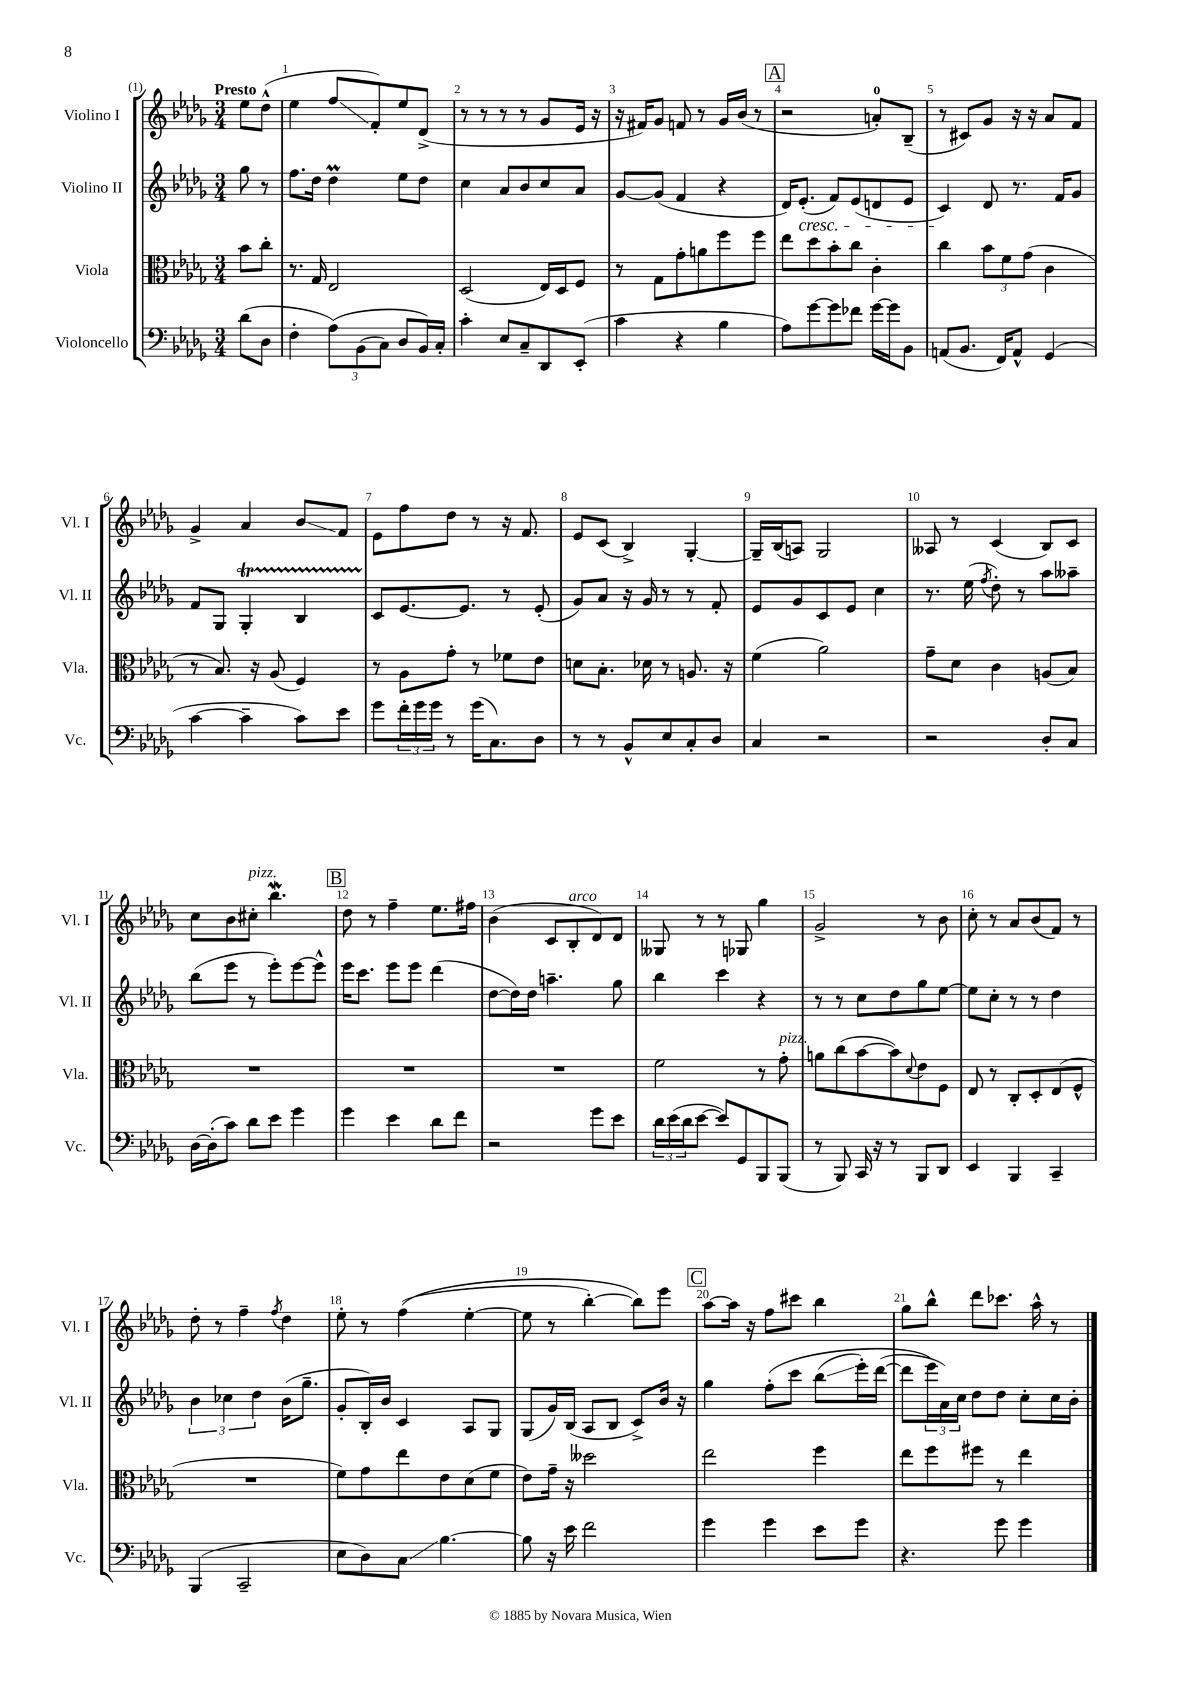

**kern	**kern	**kern	**kern
*staff4	*staff3	*staff2	*staff1
*clefF4	*clefC3	*clefG2	*clefG2
*k[b-e-a-d-g-]	*k[b-e-a-d-g-]	*k[b-e-a-d-g-]	*k[b-e-a-d-g-]
*M3/4	*M3/4	*M3/4	*M3/4
(8d-\L	8b-\L	8gg-\	8ee-\L
8D-\J	8cc'\J	8r	(8dd-^^\J
=	=	=	=
4F'\	8.r	8.ff\L	4ee-\
.	16G-/	16dd-\Jk	.
&(12A-\L)	2E-/	4dd-\	8ff/L
(12BB-\	.	.	.
.	.	.	8f'/)
12C\J)	.	.	.
8D-/L	.	8ee-\L	8ee-/
16BB-/L&)	.	8dd-\J	(8d-^/J
16C'/JJ	.	.	.
=	=	=	=
4c'\	(2D-/	4cc\	8r
.	.	.	8r
8E-/L	.	8a-/L	8r
8C~/	.	8b-/	8r
8DD-/	16E-/LL)	8cc/	8g-/L
.	16D-/J	.	.
(8EE-'/J	8F/J	8a-/J	16e-/Jk
.	.	.	16r
=	=	=	=
4c\	8r	[8g-/L	16r
.	.	.	16f#/LK)
.	8G-\L	(8g-/]J	8g-/J
4r	8g-'\	4f/	8f/
.	8a\	.	8r
4B-\	8ff\	4r	16g-/LL
.	.	.	(16b-/JJ
.	8ff\J	.	8r
=	=	=	=
8A-\L)	8ee-\L	16d-/LK)	2r
.	.	(8.e-'/J	.
[8g-\	8dd-\	.	.
8g-\]	8b-'\	8f/L)	.
8f-\J	8cc\J	(8e-/	.
[16g-\LL	4c'\	8d/	8a'/L)
16g-\]J	.	.	.
8BB-\J	.	8e-/J	(8B-~/J
=	=	=	=
(8AA/L	4cc\	4c/)	8r
8.BB-/J	.	.	8c#/L)
.	12b-\L	8d-/	8g-/J
16FF/LK)	.	.	.
.	12f\	.	.
8AA^^/J	.	8.r	16r
.	(12g-\J	.	.
.	.	.	16r
(4GG-/	4c\	.	8a-/L
.	.	16f/LK	.
.	.	8g-/J	8f/J
=	=	=	=
[4c\	8r	8f/L	4g-^/
.	8.B-/)	8G-/J	.
4c~\]	.	4G-'/	4a-/
.	16r	.	.
.	(8A-/	.	.
8c\L)	4F/)	4B-/	8b-/L
8e-\J	.	.	8f/J
=	=	=	=
8g-\L	8r	8c/L	8e-\L
24f'\L	8A-\L	[8.e-/	8ff\
24g-\	.	.	.
24g-\JJ	.	.	.
8r	8g-'\J	.	8dd-\J
.	.	8.e-/]J	.
(16g-\LK	8r	.	8r
8.C\)	.	.	.
.	8f-\L	8r	16r
.	.	.	8.f/
8D-\J	8e-\J	(8e-'/	.
=	=	=	=
8r	8d\L	8g-/L)	8e-/L
8r	8.B-'\J	8a-/J	(8c/J
8BB-^^/L	.	16r	4B-^/)
.	16d-\	16g-/	.
8E-/	8r	8r	.
8C'/	8.A/	8r	[4G-'/
8D-/J	.	8f'/	.
.	16r	.	.
=	=	=	=
4C/	(4f\	8e-/L	16G-~/]LL
.	.	.	(16B-/J
.	.	8g-/	8A/J)
2r	2a-\)	8c/	2G-/
.	.	8e-/J	.
.	.	4cc\	.
=	=	=	=
2r	8g-~\L	8.r	8A--/
.	8d-\J	.	8r
.	.	(16ee-\	.
.	.	8qff/	.
.	4c\	8dd-'\)	(4c/
.	.	8r	.
8D-'/L	(8A/L	8aa-\L	8B-/L)
8C/J	8B-/J)	8aa--~\J	8c/J
=	=	=	=
[16D-\LL	2.r	(8bb-\L	8cc\L
(16D-'\]J	.	.	.
8c\J)	.	8eee-\J	8b-\
8d-\L	.	8r	8cc#'\J
8e-\J	.	8eee-'\L)	4.bb-\
4g-\	.	[8eee-\	.
.	.	8eee-^^\]J	.
=	=	=	=
4g-\	2.r	16eee-\LK	8dd-\
.	.	8.ccc\J	.
.	.	.	8r
4e-\	.	8eee-\L	4ff~\
.	.	8eee-\J	.
8d-\L	.	(4ddd-\	8.ee-\L
8f\J	.	.	.
.	.	.	16ff#\Jk
=	=	=	=
2r	2.r	[8dd-\L	(4b-\
.	.	16dd-\]L)	.
.	.	16dd-\JJ	.
.	.	4.aa~\	8c/L
.	.	.	8B-'/
8g-\L	.	.	8d-/)
8e-\J	.	8gg-\	8d-/J
=	=	=	=
24d-\LL	2f\	4bb-\	8G--/
(24e-\	.	.	.
24d-\J	.	.	.
[8e-\J	.	.	8r
8e-/]L)	.	4ccc\	8r
8GG-/	.	.	8G-/
8BBB-/	8r	4r	4gg-\
(8BBB-/J	8g-'\	.	.
=	=	=	=
8r	8a\L	8r	2g-^/
8BBB-/)	(8cc\	8r	.
16CC/	[8b-\	8cc\L	.
16r	.	.	.
8r	8b-\])	8dd-\	.
.	8qqd-/	.	.
8BBB-/L	8e-\	8gg-\	8r
8DD-/J	8F\J	[8ee-\J	8b-\
=	=	=	=
4EE-/	8E-/	8ee-\]L	8cc'\
.	8r	8cc'\J	8r
4BBB-/	8C'/L	8r	8a-/L
.	8D-'/	8r	(8b-/
4CC~/	(8E-/	4dd-\	8f/J)
.	8F^^/J	.	8r
=	=	=	=
(4BBB-/	2.r	6b-\	8dd-'\
.	.	.	8r
.	.	6cc-\	.
2CC~/	.	.	4ff~\
.	.	6dd-\	.
.	.	.	8qff/
.	.	(16b-\LK	4dd-\
.	.	8.gg-~\J	.
=	=	=	=
8E-\L	8f\L)	8g-'/L	8ee-'\
8D-\)	8g-\	16B-'/L)	8r
.	.	16b-/JJ	.
8C\J	8ee-\	4c/	&((4ff\
[4.B-\	8e-\	.	.
.	(8d-\	8A-/L	[4ee-'\
.	8f\J	8G-/J	.
=	=	=	=
8B-\]	8e-\L)	(8G-/L	8ee-\]
16r	16g-~\Jk	16g-/L)	8r
16e-\	16r	(16B-/JJ	.
2f\	2dd--\	8A-/L	[4bb-'\)
.	.	8B-/J	.
.	.	8c^/L)	8bb-\]L&)
.	.	16b-/Jk	8eee-\J
.	.	16r	.
=	=	=	=
4g-\	2ee-\	4gg-\	[8aa-\L
.	.	.	16aa-\]Jk
.	.	.	16r
4g-\	.	&(8ff'\L	8ff\L
.	.	8ccc\J	8ccc#\J
8e-\L	4ff\	(8bb-\L	4bb-\
8g-\J	.	16eee-'\L)	.
.	.	([16ddd-\JJ	.
=	=	=	=
4.r	8ee-\L	8ddd-\]L	8gg-\L
.	8ff\	24eee-\L&)	8bb-^^\J
.	.	24a-\)	.
.	.	24cc\JJ	.
.	8ff#\J	8dd-\L	8ddd-\L
8g-\	8r	8dd-\J	8.ccc-\J
4g-\	4ee-\	8cc'\L	.
.	.	.	16aa-^^\
.	.	16cc\L	8r
.	.	16b-'\JJ	.
==	==	==	==
*-	*-	*-	*-
